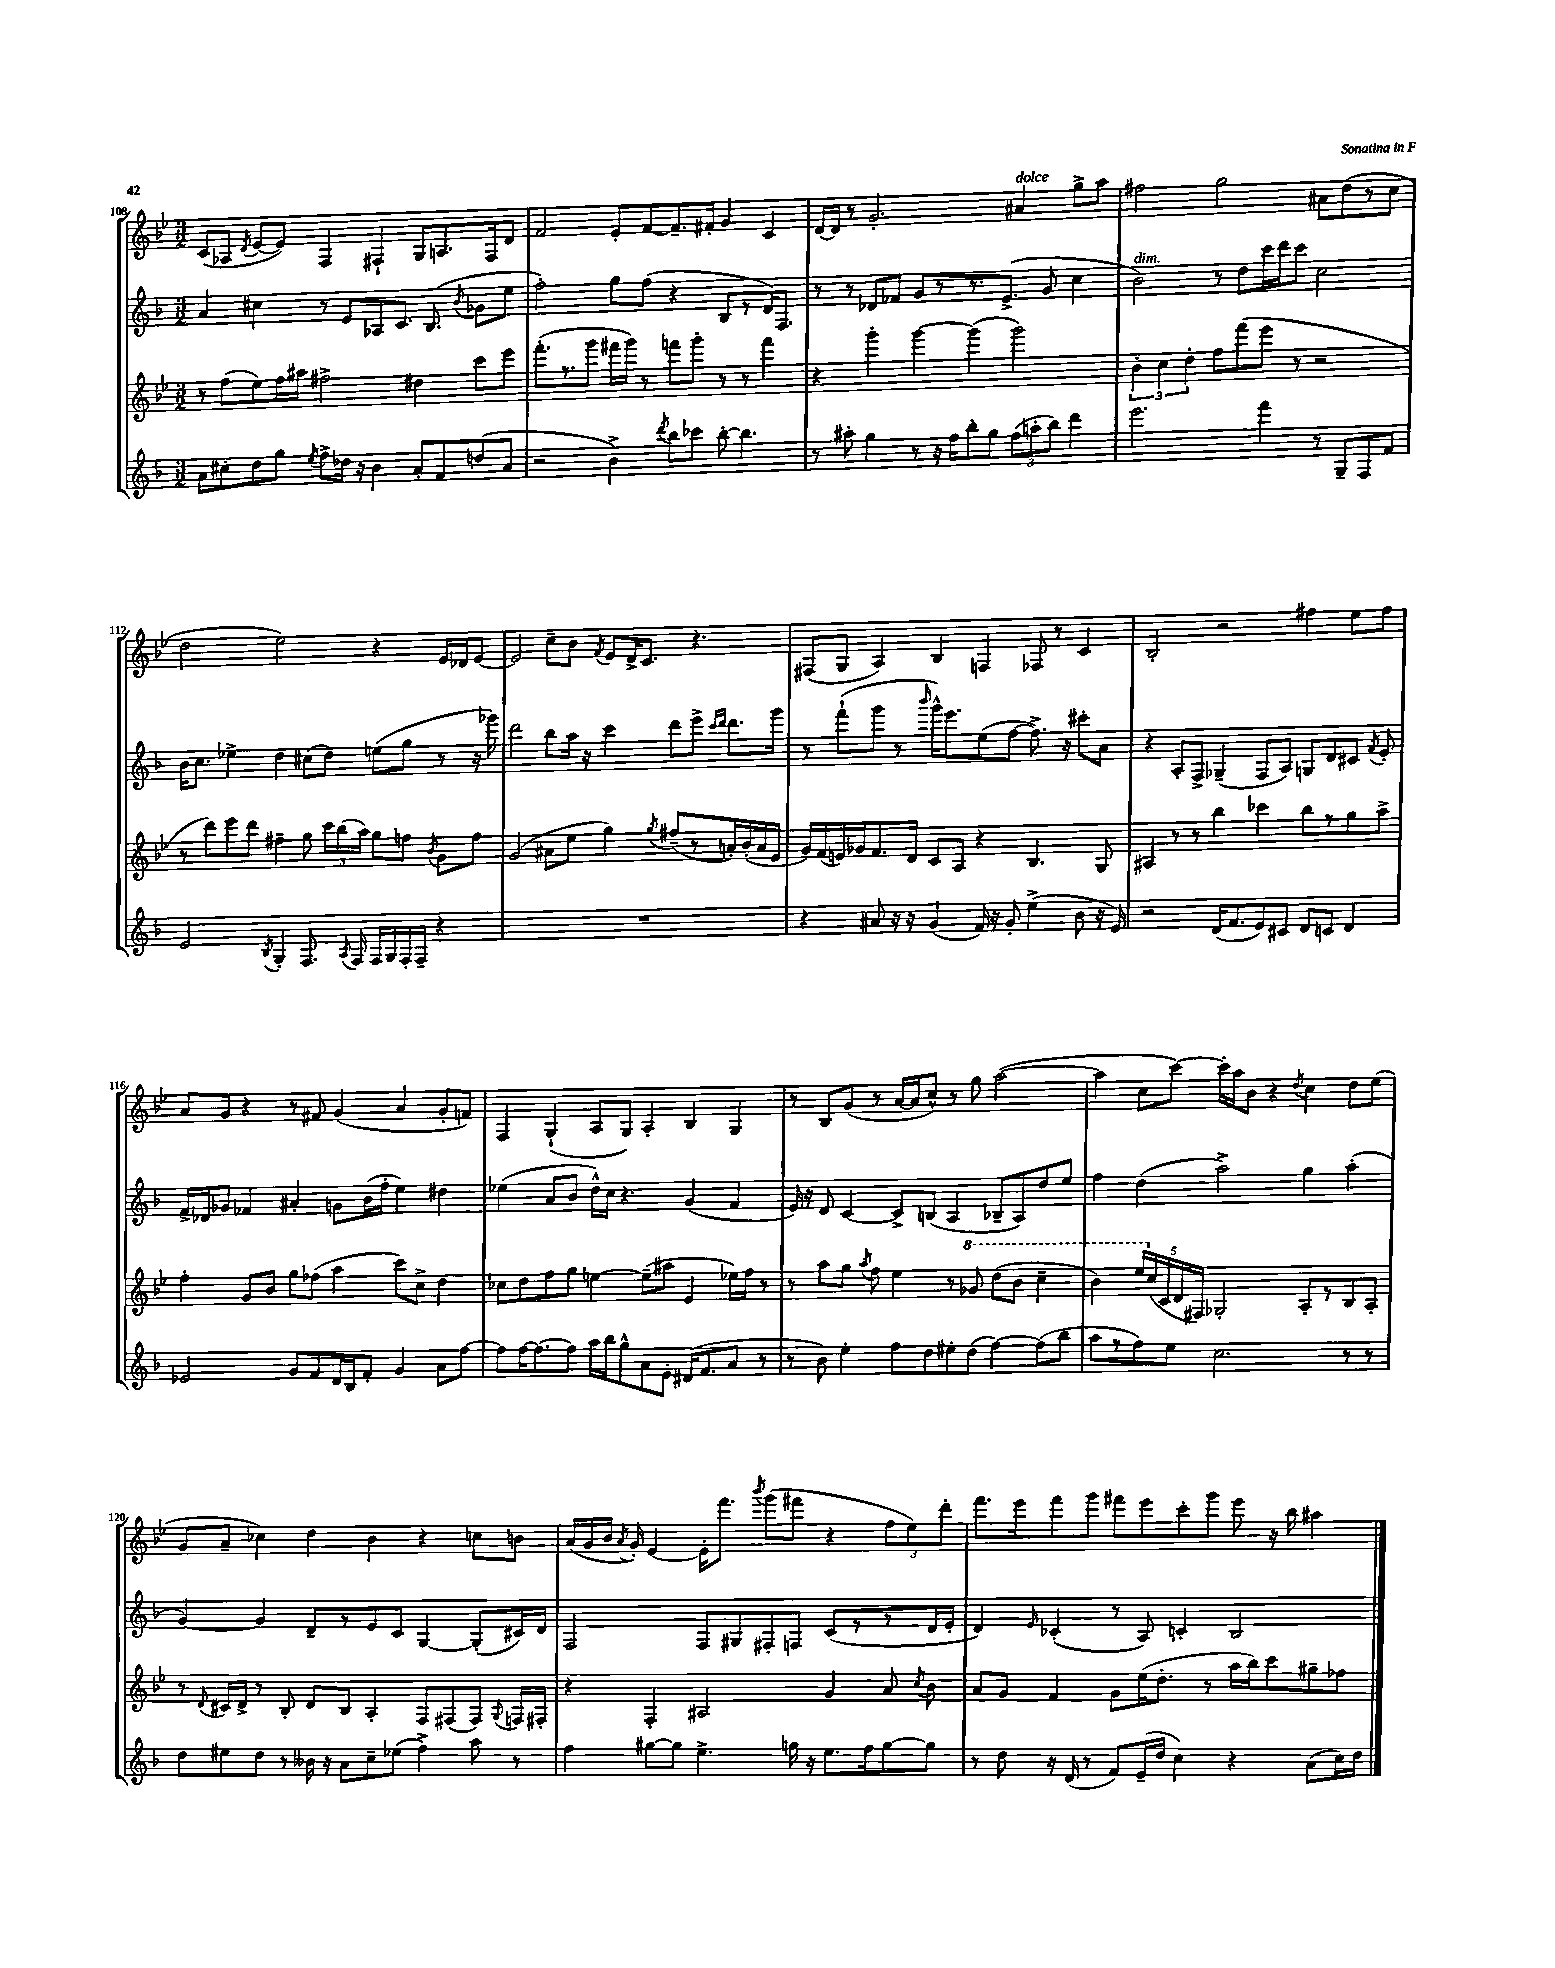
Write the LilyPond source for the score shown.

<<
\new StaffGroup <<
\new Staff = "s0" {
    \clef treble \key bes \major \numericTimeSignature \time 3/2
    \autoBeamOff c'8[( aes8] \acciaccatura { d'8 } ees'8[~ ees'8]) f4 fis4-! g8[ a8. fis16 d'8] |
    f'2 ees'8[-. f'8~ f'8.-- fis'16]-. g'4 c'4 |
    d'16[~ d'16] r8 g'2.-. ais'4^\markup { \italic "dolce" } g''8[-> a''8] |
    fis''2 g''2 ais'8[ d''8( r8 c''8] |
    d''2 ees''2) r4 ees'16[ des'16 ees'8]~ |
    ees'2 c''8[-- bes'8] \acciaccatura { f'8 } ees'8[ d'16-> c'8.] r4. |
    fis8[( g8] a4) bes4 f4 fes8 r8 c'4 |
    bes2-. r2 fis''4 ees''8[ fis''8] |
    a'8[ g'8] r4 r8 fis'8 g'4( a'4 g'8[-. f'8]) |
    f4 g4-!( a8[ g8]) a4-. bes4 g4 |
    r8 bes8[ g'8]( r8 a'16[~ a'16 c''8]-^) r8 g''8 a''2~( |
    a''4 c''8[ c'''8]~) c'''16[-. a''16 bes'8] r4 \acciaccatura { d''8 } c''4 d''8[ ees''8]( |
    g'8[ a'8]-- ces''4) d''4 bes'4 r4 c''8[ b'8] |
    a'16[( g'16 bes'16] \acciaccatura { a'8 } g'16-.) ees'4~ ees'16[-. f'''8.] \acciaccatura { bes'''8 } g'''8[( fis'''8] r4 \tuplet 3/2 { f''8[ ees''8) d'''8]-. } |
    f'''8.[ ees'''16 f'''8 g'''8] fis'''8[ ees'''8 c'''8-. g'''8] ees'''8 r16 bes''16 ais''4 \bar "|." |
}
\new Staff = "s1" {
    \clef treble \key f \major \numericTimeSignature \time 3/2
    \autoBeamOff a'4 cis''4 r8 e'8[ aes8 c'8.] bes8.( \acciaccatura { bes'8 } ges'8[ e''8] |
    f''2-.) g''8[ f''8]( r4 bes8[ r8 d'16) f8.] |
    r8 r8 des'8[ fes'8] g'8[ r8 r8. e'8.]->( g'8 c''4 |
    bes'2^\markup { \italic "dim." }) r8 d''8[ c'''16 d'''16 c'''8] c''2 |
    bes'16[ c''8.] ees''4-> d''4 cis''8[( d''8]) e''8[( g''8] r8 r16 ges'''16) |
    d'''2 bes''8[ a''16] r16 c'''4 d'''8[ e'''8]-> \grace { c'''16[ d'''16] } d'''8.[ g'''16] |
    r8 f'''8[-!( g'''8] r8 \grace { bes'''16 } g'''16[-^) e'''8. e''8( f''8]~ f''8.->) r16 cis'''8[-. a'8] |
    r4 a8[-. f8]-> ges4--( f8[ a8]) g8[ d'8 cis'8] \acciaccatura { f'8 } e'8-. |
    f'16[-> des'16 ges'8] fes'4 ais'4-. g'8[ bes'16( f''16]-. e''4) dis''4 |
    ees''4( a'8[ bes'8] d''16[-^) c''16] r4. g'4( f'4 |
    e'16) r16 d'8 c'4~ c'8[-> b8]( a4 bes8[-- a8) d''8 e''8] |
    f''4 d''4( a''2->) g''4 a''4-.( |
    g'4~) g'4 d'8[-- r8 e'8 c'8] g4~ g8[-.( cis'16) d'16] |
    f2 f8[ gis8 fis8-. f8] c'8[( r8 r8 d'16 e'16]-. |
    d'4) \grace { e'16 } ces'4-.( r8 a8) c'4-. bes2 \bar "|." |
}
\new Staff = "s2" {
    \clef treble \key bes \major \numericTimeSignature \time 3/2
    \autoBeamOff r8 f''8[( ees''8) f''16 ais''16] fis''2-> dis''4 c'''8[ ees'''8] |
    f'''8.[-.( r8. g'''8] fis'''16[ g'''16]) r8 f'''8[ g'''8]-. r8 r8 f'''4 |
    r4 g'''4-. g'''4~ g'''4( g'''2) |
    \tuplet 3/2 { bes'4-. c''4 d''4-. } f''8[ f'''8( ees'''8] r8 r2 |
    r8 d'''8[) ees'''8 d'''8] fis''4-- g''8 \tuplet 3/2 { c'''16[ bes''16( a''16]) } g''8[ f''8] \acciaccatura { bes'8 } g'8[ f''8] |
    g'2( ais'8[ ees''8] g''4) \acciaccatura { g''8 } fis''8[--( r8 a'16-.) bes'16-.( a'16 ees'16] |
    g'16[) f'16( e'16) ges'16 f'8. d'16] c'8[ a8] r4 bes4. g8 |
    ais4 r8 r8 bes''4 ces'''4 bes''8[ r8 g''8 a''8]-> |
    f''4-. g'8[ bes'8] g''8[ fes''8]( a''4 c'''8[) c''8]-> d''4 |
    ces''8[ d''8 f''8 g''8] e''4~ e''8[--( ais''8] ees'4 ees''16[) f''16] r8 |
    r8 a''8[ g''8] \acciaccatura { a''8 } f''8 ees''4 r8 \ottava #1 ges''8 d'''8[( bes''8] c'''4-- |
    bes''4) \tuplet 5/4 { ees'''16[ \ottava #0 c''16( c'16 d'16 fis16]) } ges2-. a8[-. r8 bes8 a8]-. |
    r8 \appoggiatura { d'8 } cis'16[ d'16]-> r8 bes8-. d'8[ bes8] a4-. f8[ fis8( fis8]) \appoggiatura { g8 } f16[ fis16]-. |
    r4 f4-. ais2 g'4 a'8 \acciaccatura { c''8 } bes'8 |
    a'8[ g'8] f'4 g'8[ ees''16( d''8.]-. r8 a''16[ bes''16) c'''8 gis''8-- fes''8] \bar "|." |
}
\new Staff = "s3" {
    \clef treble \key f \major \numericTimeSignature \time 3/2
    \autoBeamOff a'8[ cis''8-. d''8 g''8] \acciaccatura { e''8 } f''8[-> des''16] r16 bes'4 a'8[-. f'8 d''8( a'8] |
    r2 bes'4->) \acciaccatura { d'''8 } bes''8[ ces'''8] bes''8~-. bes''4. |
    r8 ais''8-. g''4 r8 r16 f''16[ bes''8-. g''8] \tuplet 3/2 { f''8[( a''8-. bes''8]) } d'''4 |
    e'''2. f'''4 r8 g8[-- f8 f'8] |
    e'2 \acciaccatura { bes8 } g4-. f8. \acciaccatura { a8 } f16 f16[ g16 f16-. f16]-- r4 |
    R1. |
    r4 ais'8 r16 r16 g'4( f'16) r16 g'8-. e''4->( bes'8 r16 e'16) |
    r2 d'16[( f'8. e'8) cis'8] d'8[ c'8] d'4 |
    ees'2 g'8[ f'8 d'16 bes16 f'8]-. g'4 a'8[ f''8]~ |
    f''8[ f''16~ f''8.~ f''8] a''16[ bes''16 g''8-^ a'8 e'8]-. dis'16[( f'8. a'8] r8 |
    r8 bes'8) e''4-. f''8[ d''8 eis''8-. d''8]( f''4~) f''8[( bes''8] |
    a''8[ r8 f''8) e''8] c''2. r8 r8 |
    d''8[ eis''8 d''8] r8 beses'16 r16 a'8[ c''8-- ees''8]( f''4->) a''8 r8 |
    f''4 gis''8[~ gis''8] e''4.-> g''16 r16 e''8.[ f''16 g''8~ g''8] |
    r8 d''8 r16 d'16( r8 f'8[) e'16--( d''16] c''4) r4 a'8[( c''16) d''16] \bar "|." |
}
>>
>>
\layout { \context { \Score currentBarNumber = #108 } }
